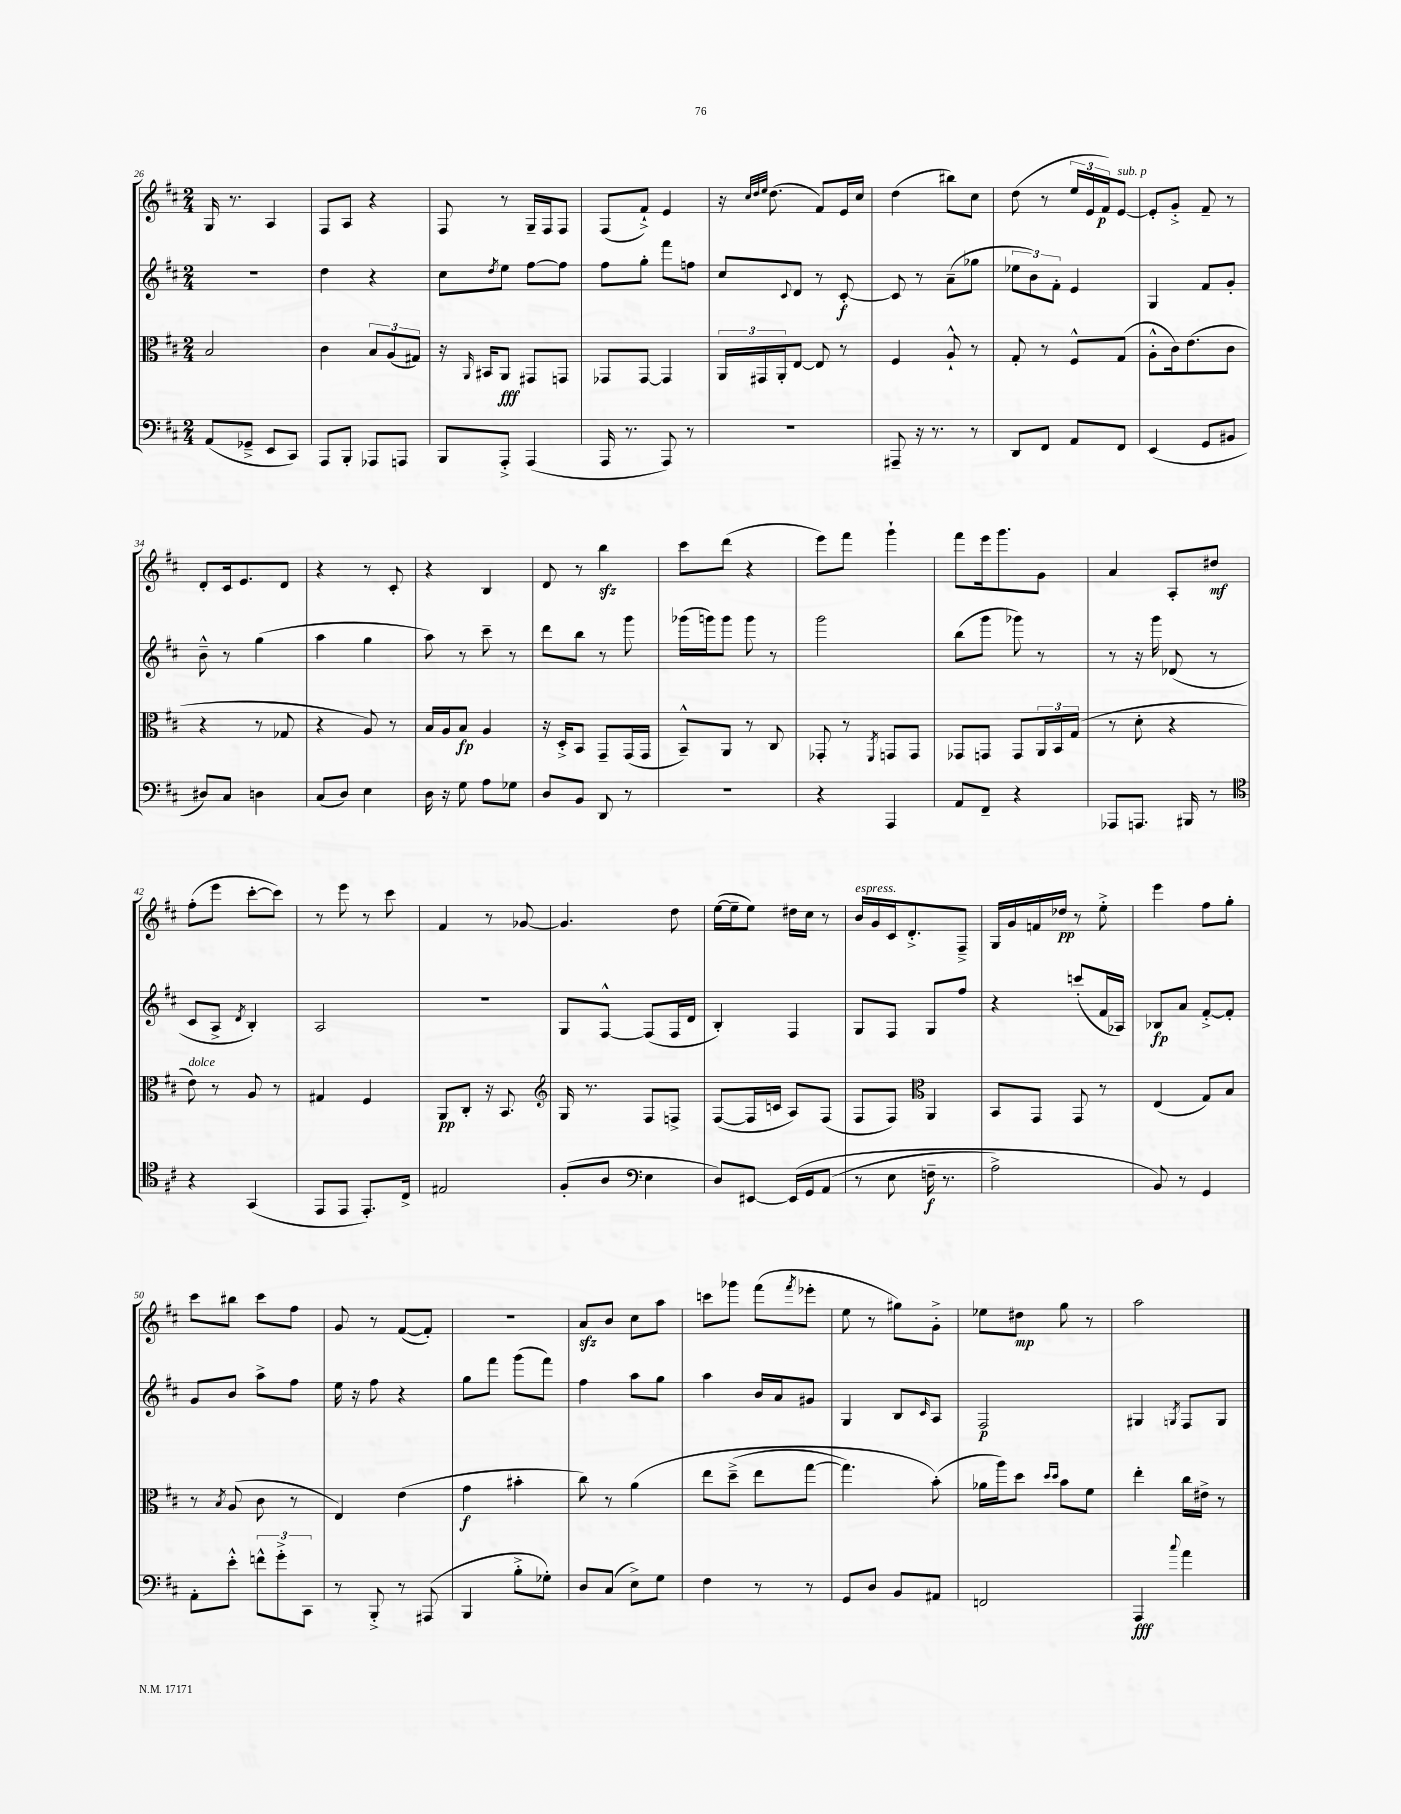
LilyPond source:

<<
\new StaffGroup <<
\new Staff = "s0" {
    \clef treble \key d \major \numericTimeSignature \time 2/4
    g16 r8. a4 |
    fis8 a8 r4 |
    fis8 r8 g16-- fis16 fis8 |
    fis8( fis'8-!->) e'4 |
    r16 \grace { cis''32 d''32 e''32 } d''8.( fis'8) e'16 cis''16 |
    d''4( bis''8) cis''8 |
    d''8( r8 \tuplet 3/2 { e''16 e'16 fis'16\p) } e'8~^\markup { \italic "sub. p" } |
    e'8-. g'8-.-> fis'8-- r8 |
    d'8-. cis'16 e'8. d'8 |
    r4 r8 cis'8-. |
    r4 b4 |
    d'8 r8 b''4\sfz |
    cis'''8 d'''8( r4 |
    e'''8) fis'''8 g'''4-! |
    fis'''8 e'''16 g'''8. g'8 |
    a'4 a8-. dis''8\mf |
    fis''8-.( e'''8 cis'''8~-. cis'''8) |
    r8 e'''8 r8 cis'''8 |
    fis'4 r8 ges'8~ |
    ges'4. d''8 |
    e''16~( e''16-- e''8) dis''16 cis''16 r8 |
    b'16^\markup { \italic "espress." } g'16 cis'16 d'8.-.-> fis8---> |
    g16 g'16 f'16 des''16\pp r8 e''8-.-> |
    e'''4 fis''8 g''8-. |
    cis'''8 bis''8 cis'''8 fis''8 |
    g'8 r8 fis'8~( fis'8-.) |
    r2 |
    a'8\sfz b'8 cis''8 a''8 |
    c'''8 ges'''8 fis'''8( \acciaccatura { fis'''8 } ees'''8-. |
    e''8 r8 gis''8) g'8-.-> |
    ees''8 dis''8\mp g''8 r8 |
    a''2 \bar "|." |
}
\new Staff = "s1" {
    \clef treble \key d \major \numericTimeSignature \time 2/4
    R2 |
    d''4 r4 |
    cis''8 \acciaccatura { d''8 } e''8 fis''8~ fis''8 |
    fis''8 g''8-. fis'''8 f''8 |
    cis''8 \appoggiatura { cis'8 } d'8 r8 cis'8~-.\f |
    cis'8 r8 a'8--( ges''8 |
    \tuplet 3/2 { ees''8 b'8) fis'8-. } e'4 |
    g4 fis'8 g'8-. |
    b'8---^ r8 g''4( |
    a''4 g''4 |
    a''8) r8 cis'''8-- r8 |
    d'''8 b''8 r8 g'''8 |
    ges'''16( g'''16) g'''8 g'''8 r8 |
    g'''2 |
    b''8( g'''8 ges'''8) r8 |
    r8 r16 g'''16 des'8( r8 |
    cis'8 a8-> \acciaccatura { d'8 } b4-.) |
    a2 |
    r2 |
    g8 fis8~-^ fis8( fis16 d'16 |
    b4-.) fis4 |
    g8 fis8 g8 fis''8 |
    r4 c'''8-.( fis'16 aes16) |
    bes8\fp a'8 fis'8~-.-> fis'8-. |
    g'8 b'8 a''8-> fis''8 |
    e''16 r16 fis''8 r4 |
    g''8 fis'''8 g'''8( fis'''8) |
    fis''4 a''8 g''8 |
    a''4 b'16 a'16 gis'8 |
    g4 b8 \grace { cis'16 } a8 |
    fis2\p |
    gis4 \acciaccatura { g8 } fis8 g8 \bar "|." |
}
\new Staff = "s2" {
    \clef alto \key d \major \numericTimeSignature \time 2/4
    b2 |
    cis'4 \tuplet 3/2 { b8 a8( gis8) } |
    r16 \grace { a,16 } bis,16 a,8\fff gis,8 g,8 |
    ges,8 ges,8~ ges,4 |
    \tuplet 3/2 { a,16 gis,16 a,16-. } e8~ e8 r8 |
    fis4 a8-!-^ r8 |
    g8-. r8 fis8-^ g8( |
    a8-.-^ cis'16) e'8.( cis'8 |
    r4 r8 ges8 |
    r4 a8) r8 |
    b16 a16 b8\fp a4 |
    r16 d16-.-> b,8 g,8-- g,16( g,16 |
    b,8---^) a,8 r8 cis8 |
    ges,8-. r8 \acciaccatura { fis,8 } g,8 g,8 |
    ges,8 g,8 g,8 \tuplet 3/2 { a,16 b,16 g16( } |
    r8 d'8-. r4 |
    e'8^\markup { \italic "dolce" }) r8 a8 r8 |
    gis4 fis4 |
    a,8\pp cis8-. r16 b,8. |
    \clef treble g16 r8. fis8 f8-> |
    fis8~( fis16 c'16 a8) fis8( |
    fis8 fis8) \clef alto a,4 |
    b,8 g,8 g,8 r8 |
    e4( g8) b8 |
    r8 \acciaccatura { b8 } a8( cis'8 r8 |
    e4) e'4( |
    g'4\f bis'4-. |
    cis''8) r8 a'4\( |
    e''8 d''8--->( e''8 g''8~ |
    g''4.) b'8-.(\) |
    aes'16 a''16) d''8 \grace { d''16 d''16 } b'8 fis'8 |
    e''4-. cis''16 eis'16-> r8 \bar "|." |
}
\new Staff = "s3" {
    \clef bass \key d \major \numericTimeSignature \time 2/4
    a,8( ges,8---> e,8 cis,8) |
    a,,8 b,,8-. aes,,8 a,,8 |
    b,,8 a,,8-.-> a,,4( |
    a,,16 r8. a,,8) r8 |
    r2 |
    ais,,8-- r16 r8. r8 |
    d,8 fis,8 a,8 fis,8 |
    e,4( g,8 bis,8 |
    dis8) cis8 d4 |
    cis8( d8) e4 |
    d16 r16 g8 a8 ges8 |
    d8 b,8 d,8 r8 |
    r2 |
    r4 a,,4 |
    a,8 fis,8-- r4 |
    aes,,8 a,,8. bis,,16 r8 |
    \clef tenor r4 g,4( |
    e,8 e,8 e,8.-.) cis16-> |
    eis2 |
    fis8-.( a8 \clef bass e4 |
    d8) eis,8~ eis,16\( g,16 a,8( |
    r8 e8 f16--\f r8. |
    a2->) |
    b,8\) r8 g,4 |
    a,8-. e'8-.-^ \tuplet 3/2 { f'8-^ g'8-.-> cis,8 } |
    r8 b,,8-.-> r8 ais,,8( |
    b,,4 b8-.-> ges8-.) |
    d8 cis8( e8->) g8 |
    fis4 r8 r8 |
    g,8 d8 b,8 ais,8 |
    f,2 |
    a,,4\fff \appoggiatura { cis''8 } a'4 \bar "|." |
}
>>
>>
\layout { \context { \Score currentBarNumber = #26 } }
